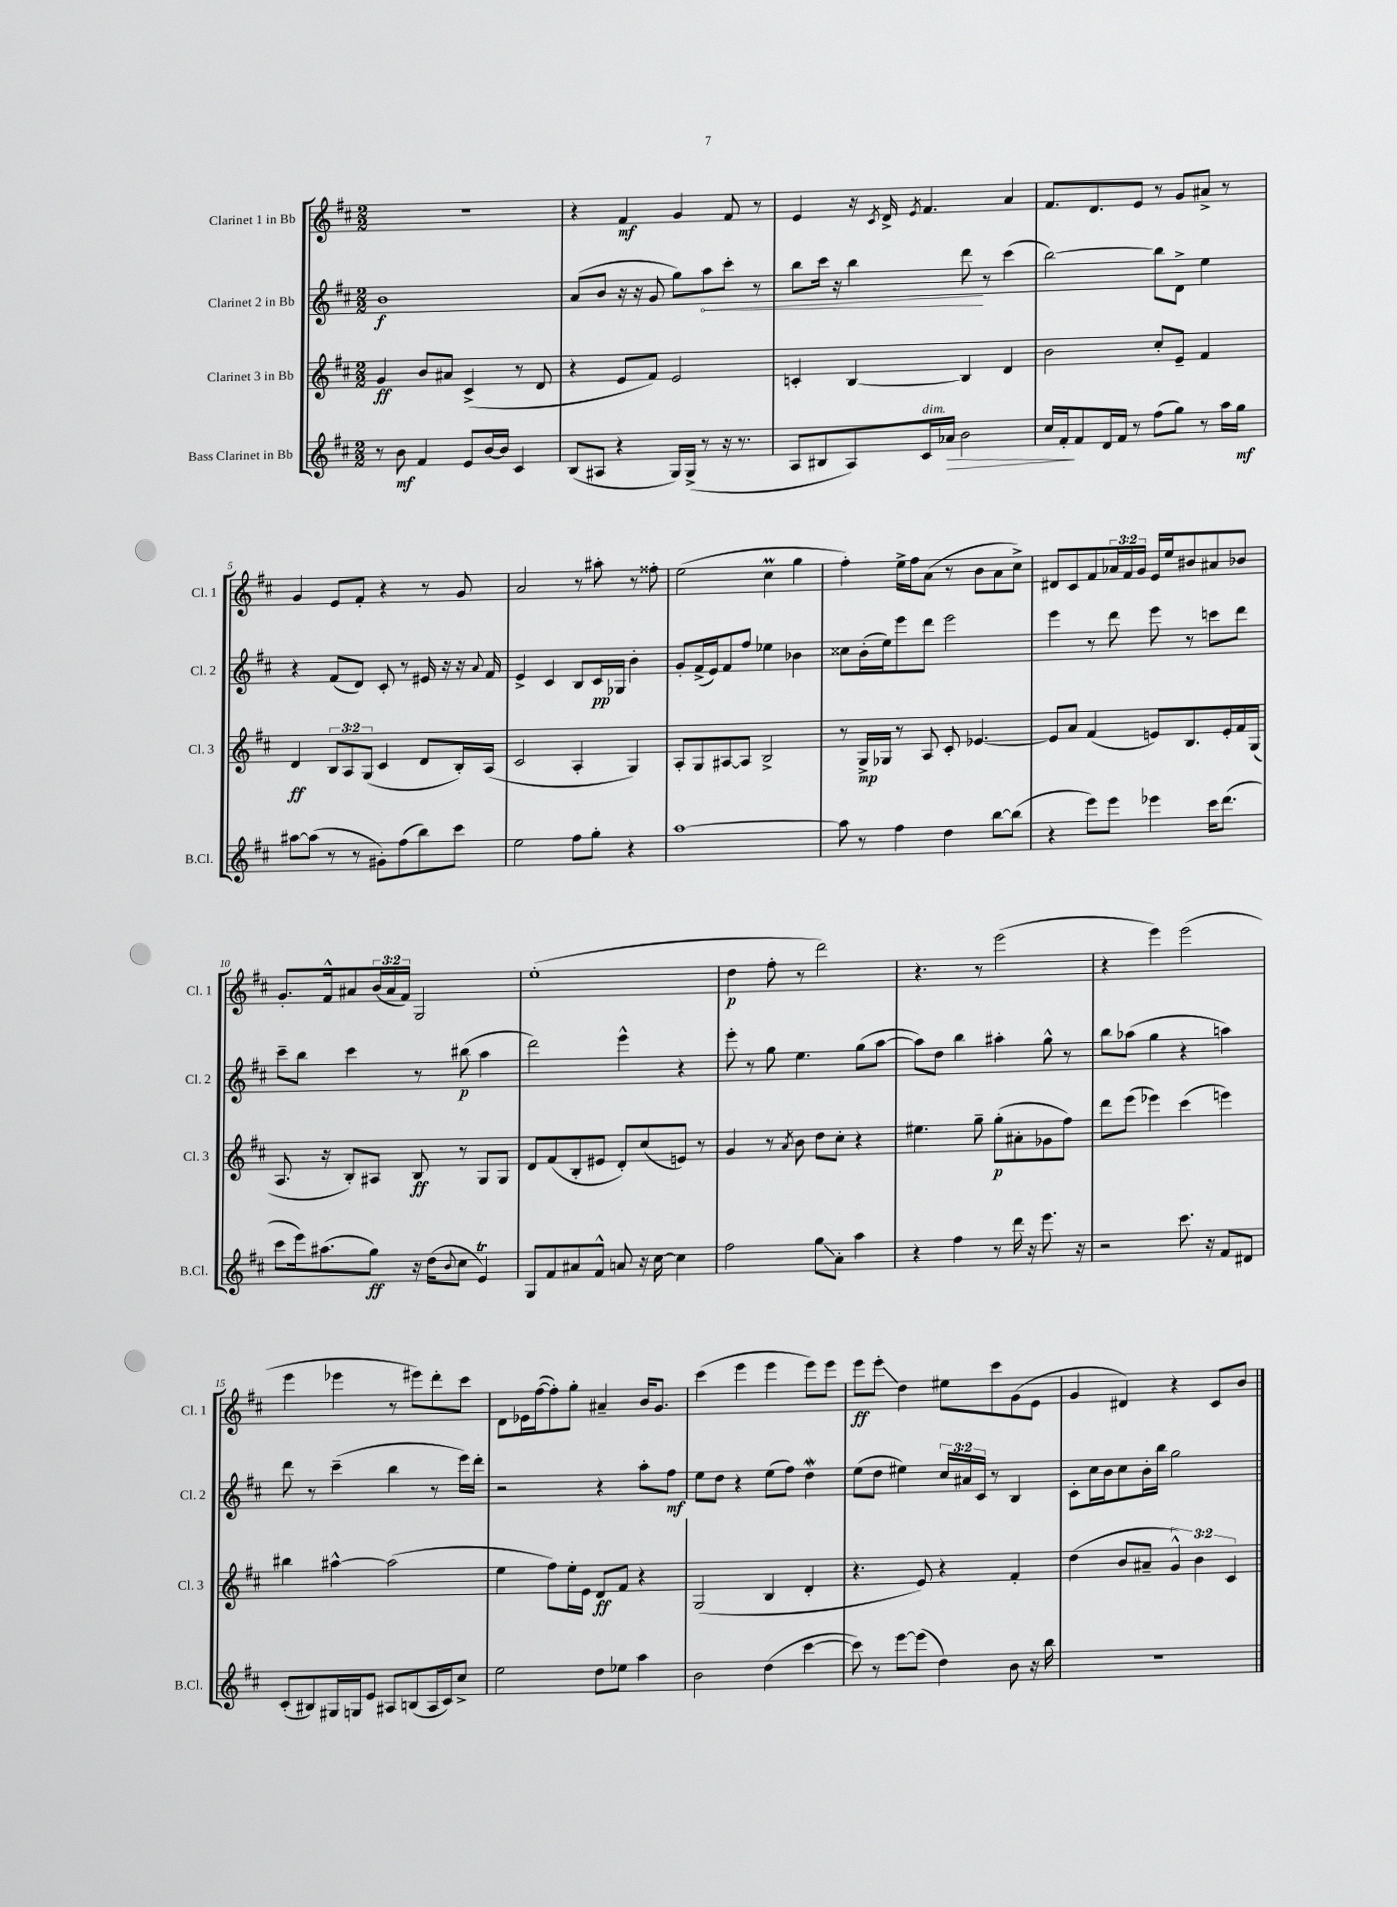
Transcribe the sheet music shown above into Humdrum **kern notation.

**kern	**kern	**kern	**kern
*staff4	*staff3	*staff2	*staff1
*clefG2	*clefG2	*clefG2	*clefG2
*k[f#c#]	*k[f#c#]	*k[f#c#]	*k[f#c#]
*M2/2	*M2/2	*M2/2	*M2/2
8r	4g	1b	1r
8b	.	.	.
4f#	8b	.	.
.	8a#	.	.
8e	(4c#^	.	.
[16b	.	.	.
16b]	.	.	.
4c#	8r	.	.
.	8d	.	.
=	=	=	=
(8B	4r	(8a	4r
8A#	.	8b	.
4r	8e	16r	4f#
.	.	16r	.
.	8f#)	8g	.
16G)	2e	8gg)	4g
(16G^	.	.	.
8r	.	8aa	.
16r	.	8ccc#'	8f#
8.r	.	.	.
.	.	8r	8r
=	=	=	=
8A	4c'	8bb	4e
8B#	.	16ccc#	.
.	.	16r	.
8A)	[4B	4bb	16r
.	.	.	8qc#
.	.	.	16d^
.	.	.	8qe
16c#	.	.	4.f#
16a-	.	.	.
2b	4B]	8ddd	.
.	.	8r	.
.	4d	(4ccc#	4a
=	=	=	=
16cc#	2b	[2bb)	8.f#
16f#'	.	.	.
8f#	.	.	.
.	.	.	8.d
16d	.	.	.
16f#	.	.	.
8r	.	.	8e
(8ff#	8cc#'	8bb]	8r
8gg)	8e~	8d^	8g
8r	4f#	4ee	8a#^
16aa	.	.	8r
16gg	.	.	.
=	=	=	=
[8aa#	4d	4r	4g
(8aa#]	.	.	.
8r	12B	(8f#	8e
.	12A	.	.
8r	.	8d)	8f#'
.	(12G	.	.
8g#')	4c#	8c#'	4r
(8ff#	.	8r	.
8bb)	8d	16e#	8r
.	.	16r	.
8ccc#	16B')	16r	8g
.	.	8qqa	.
.	(16A	16f#	.
=	=	=	=
2ee	2c#	4e^	2a
.	.	4c#	.
8ff#	4A'	8B	8r
8gg'	.	16c#	8aa#'
.	.	16G-	.
4r	4G)	4b'	8r
.	.	.	8ff##'
=	=	=	=
[1aa	8A'	8g'	(2ee
.	8G	(16f#^	.
.	.	16e)	.
.	[8A#	8f#	.
.	8A#]	8ff#	.
.	2B^	4ee-	4cc#
.	.	4b-	4gg
=	=	=	=
8aa]	8r	8cc##	4ff#')
8r	16G^	(16b'	.
.	16G-	16ee)	.
4ff#	8r	8eee	16ee^
.	.	.	16ff#
.	8A	8ddd	(8a
4dd	8c#'	2eee	8r
.	[4.e-	.	8b
[8bb	.	.	8a
(8bb]	.	.	8cc#^)
=	=	=	=
4r	8e-]	4eee	8d#
.	8a	.	8c#
8eee)	(4f#	8r	8f#
8eee	.	8ddd	24a-
.	.	.	24f#
.	.	.	24g
4eee-	8e)	8eee	16e
.	.	.	16ee
.	8.B	8r	8b#
16ccc#	.	8ccc	8a#
(8.ddd	16e'	.	.
.	16f#	8ddd	8b-
.	(16G	.	.
=	=	=	=
8ccc#	8.A	8ccc#~	8.g'
16eee)	.	8bb	.
(8.aa#	16r	.	16f#^^
.	8B')	4ccc#	8a#
8gg)	8A#	.	(24b
.	.	.	24a#
.	.	.	24f#)
16r	8B	8r	2G
(16dd	.	.	.
8qqb	.	.	.
8cc#	8r	(8bb#	.
4e)	8G	4aa	.
.	8G	.	.
=	=	=	=
8G	8d	2ddd)	(1ee'
8f#	(8f#	.	.
8a#	8B'	.	.
8f#^^	8e#	.	.
8a	8d')	4eee^^	.
16r	(8cc#	.	.
[16cc#	.	.	.
4cc#]	8e)	4r	.
.	8r	.	.
=	=	=	=
2ff#	4g	8eee'	4dd
.	.	8r	.
.	8r	8gg	8ff#'
.	8qa	.	.
.	8b	4.ee	8r
8gg	8dd	.	2ddd)
8a'	8cc#'	.	.
4aa	4r	(8gg	.
.	.	[8aa	.
=	=	=	=
4r	4.ee#	8aa])	4.r
.	.	8dd	.
4ff#	.	4bb	.
.	8gg~	.	8r
8r	(8gg'	4aa#'	(2eee
16ddd	8a#'	.	.
16r	.	.	.
8.eee	8g-	8gg^^	.
.	8ff#)	8r	.
16r	.	.	.
=	=	=	=
2r	8ddd	8bb	4r
.	(8eee	(8aa-	.
.	4eee-)	4gg	4eee)
8.ccc#	(4ccc#	4r	(2eee
16r	.	.	.
8f#	4eee)	4aa)	.
8d#	.	.	.
=	=	=	=
(8c#'	4bb#	8ddd	4eee
8B#)	.	8r	.
16G#	[4aa#^^	(4ccc#~	4eee-
16G	.	.	.
8e	.	.	.
8A#	(2aa#]	4bb	8r
(8B	.	.	8eee#)
16A#	.	8r	8ddd'
16c#)	.	.	.
8cc#^	.	16eee)	8ccc#
.	.	16ddd'	.
=	=	=	=
2ee	4ee	2r	8d
.	.	.	16e-
.	.	.	([16ff#
.	8ff#)	.	8ff#'])
.	16ee'	.	8gg'
.	16e	.	.
8dd	8d	4r	4a#~
8ee-	8f#	.	.
4aa	4r	8aa'	16b
.	.	.	8.g
.	.	8ff#	.
=	=	=	=
2b	(2G	8ee	(4ccc#
.	.	8dd	.
.	.	4r	4eee
(4dd	4B	(8ee	4eee
.	.	8ff#)	.
[4ccc#	4d'	4dd	8eee)
.	.	.	8eee
=	=	=	=
8ccc#])	4.r	(8ee	8eee
8r	.	8dd	8eee'
[8eee	.	4ee#)	4dd
(8eee]	8e)	.	.
4dd)	4r	24cc#	8ee#
.	.	24a#	.
.	.	24c#	.
.	.	8r	8ccc#
8b	4f#'	4B	(8g
16r	.	.	8e
16bb	.	.	.
=	=	=	=
1r	(4dd	8c#'	4g
.	.	16cc#	.
.	.	16b	.
.	8b	8cc#	4d#)
.	8a#~	16b'	.
.	.	16bb	.
.	6g^^)	2gg	4r
.	6b	.	.
.	.	.	8c#
.	6c#	.	.
.	.	.	8b
==	==	==	==
*-	*-	*-	*-
